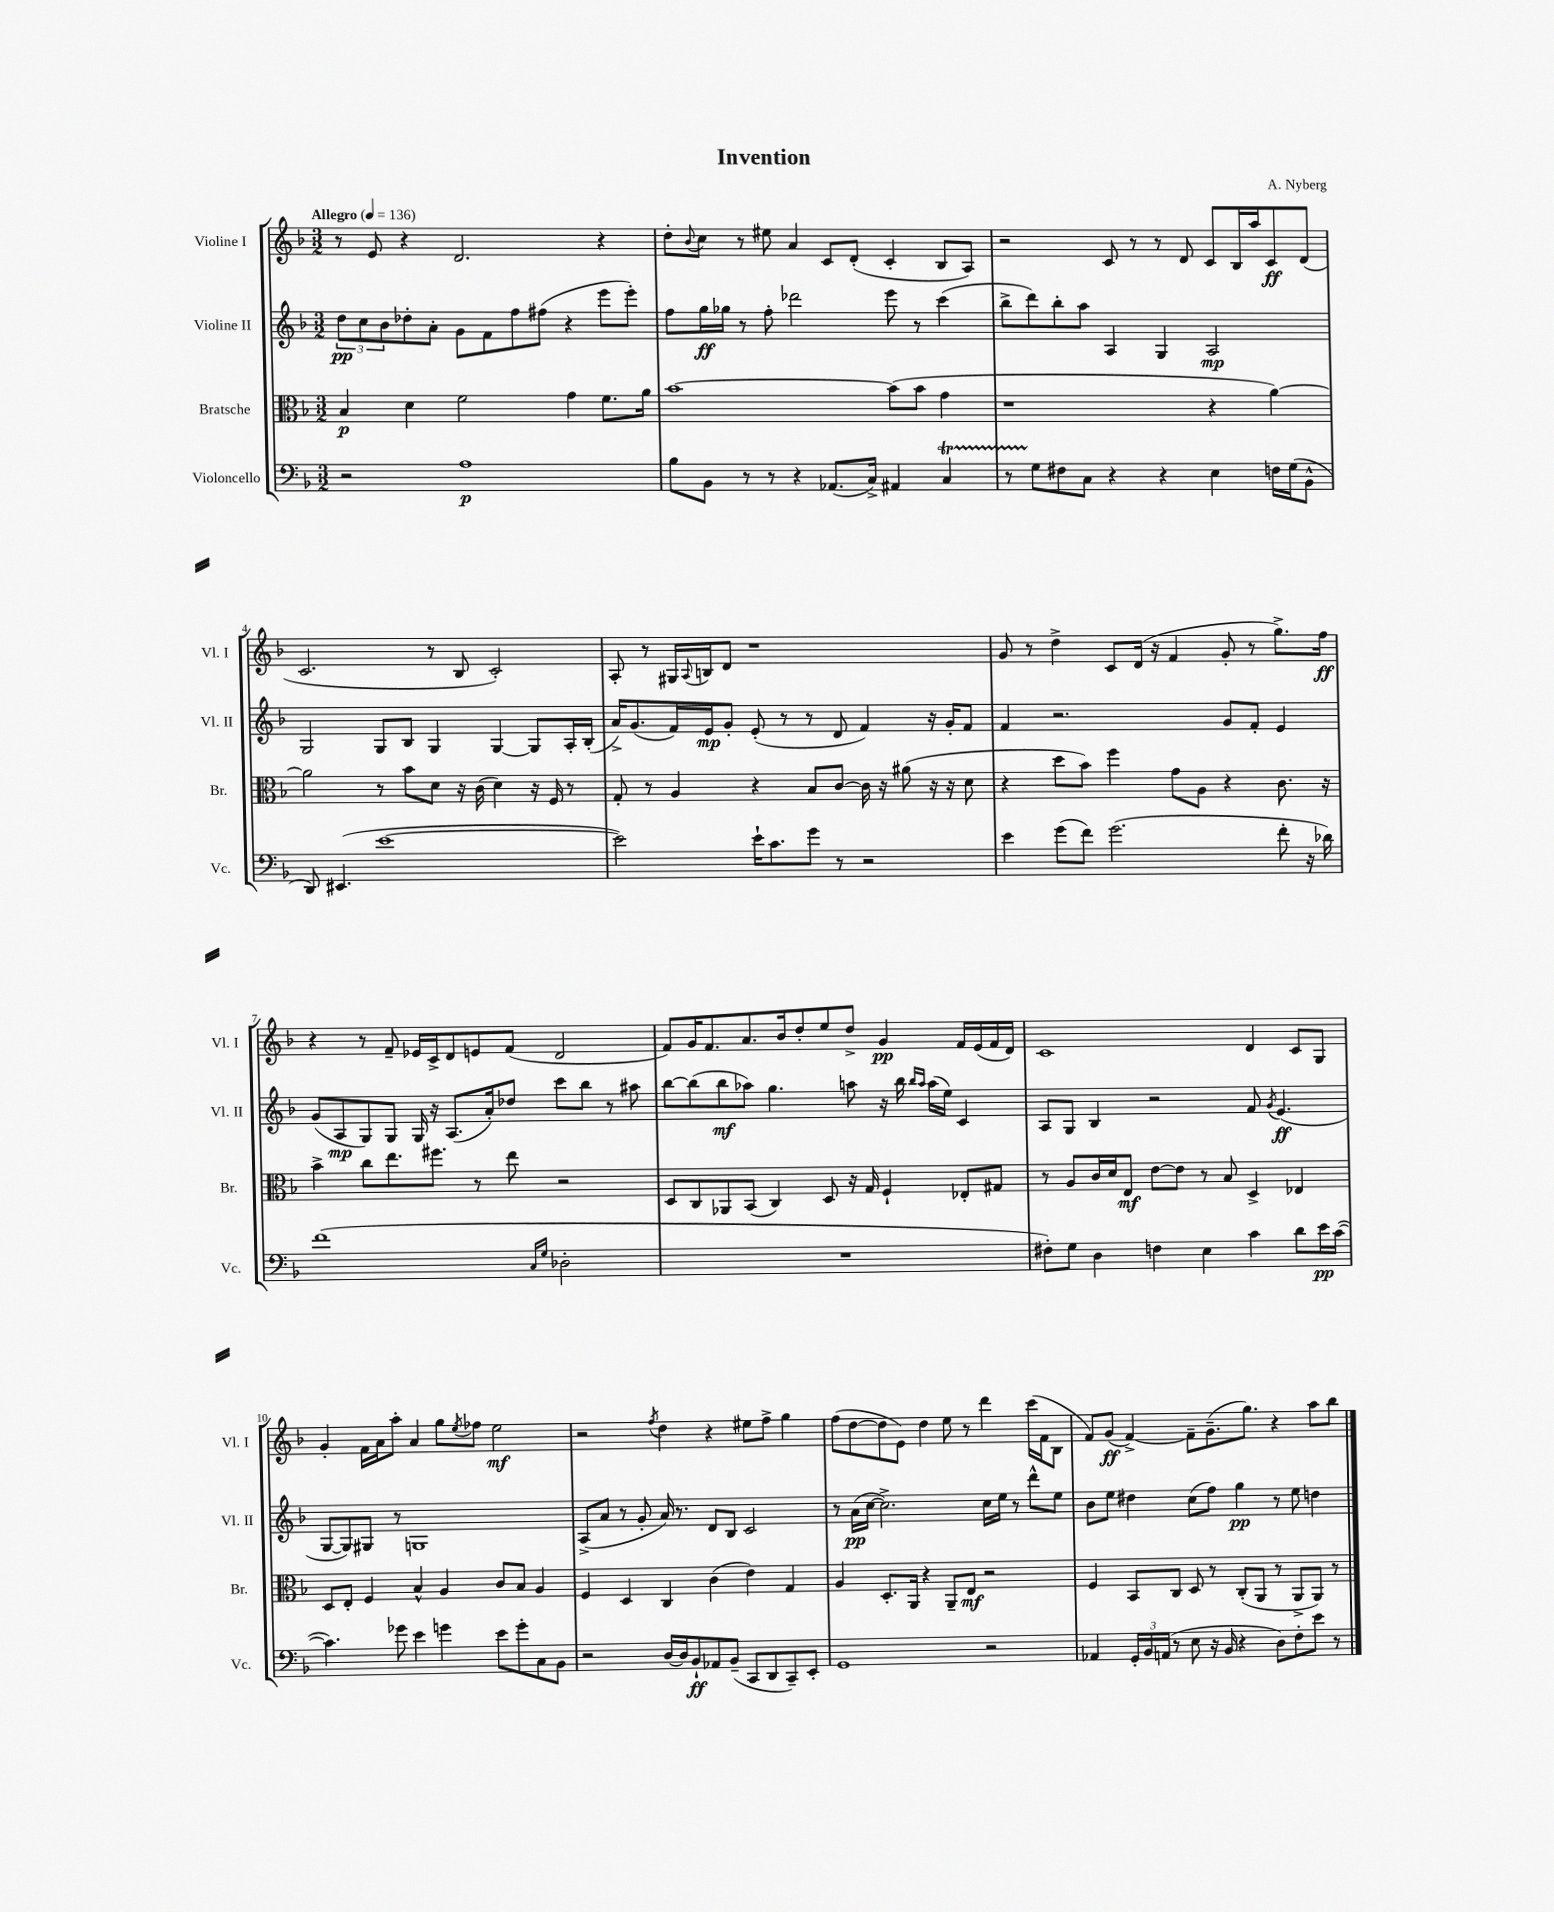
\header { title = "Invention" composer = "A. Nyberg" }
<<
\new StaffGroup <<
\new Staff = "s0" \with { instrumentName = "Violine I" shortInstrumentName = "Vl. I" } {
    \clef treble \key f \major \numericTimeSignature \time 3/2 \tempo "Allegro" 4 = 136
    r8 e'8 r4 d'2. r4 |
    d''8-. \appoggiatura { bes'8 } c''8 r8 eis''8 a'4 c'8 d'8-.( c'4-. bes8 a8) |
    r2 c'8 r8 r8 d'8 c'8 bes16 a''16 c'8\ff d'8( |
    c'2. r8 bes8 c'2-.) |
    a8-. r8 gis16 \appoggiatura { a8 } b16 d'8 r1 |
    g'8 r8 d''4-> c'8 d'16( r16 f'4 g'8-. r8 g''8.->) f''16\ff |
    r4 r8 f'8-- ees'16 c'16-> d'8 e'8 f'8( d'2 |
    f'8) g'16 f'8. a'8. bes'16 d''8-. e''8 d''8-> g'4\pp f'16 e'16( f'16 d'16) |
    c'1 d'4 c'8 g8 |
    g'4-. f'16 a'16 a''8-. a'4 g''8 \acciaccatura { e''8 } fes''8 e''2\mf |
    r2 \acciaccatura { f''8 } d''4 r4 eis''8 f''8-> g''4 |
    f''8( d''8~ d''8 e'8) d''4 e''8 r8 d'''4 c'''16( f'16 bes8 |
    f'8) g'8\ff( f'4~->) f'8-- g'8.--( g''8.) r4 a''8 bes''8 \bar "|." |
}
\new Staff = "s1" \with { instrumentName = "Violine II" shortInstrumentName = "Vl. II" } {
    \clef treble \key f \major \numericTimeSignature \time 3/2
    \tuplet 3/2 { d''8\pp c''8 bes'8 } des''8-. a'8-. g'8 f'8 f''8 fis''8( r4 e'''8 e'''8-.) |
    f''8 g''16\ff ges''16 r8 f''8-. des'''2 e'''8 r8 c'''4( |
    bes''8-> d'''8) bes''8-. a''8 a4 g4 a2\mp |
    g2 g8 bes8 g4 g4~ g8 a16-. bes16-.( |
    a'16->) g'8.( f'16) e'16\mp g'8-. e'8-.( r8 r8 d'8 f'4) r16 g'16-. f'8 |
    f'4 r2. g'8 f'8-. e'4 |
    g'8( a8\mp g8) g8 g16 r16 a8.( a'16-.) des''8 c'''8 bes''8 r8 ais''8 |
    bes''8~ bes''8( bes''8\mf aes''8) g''4. a''8 r16 bes''16 \grace { bes''16 a''16 } a''16( e''16) c'4 |
    a8 g8 bes4 r2 f'8 \acciaccatura { g'8 } e'4.\ff( |
    g8~ g8) gis8 r8 g1 |
    a8->( a'8 r8 g'8-. a'16) r8. d'8 bes8 c'2 |
    r8 a'16\pp( c''16~ c''2.->) c''16 e''16 r8 d'''8-^ e''8 |
    bes'8 e''8 dis''4 c''8( f''8) g''4\pp r8 e''8 d''4 \bar "|." |
}
\new Staff = "s2" \with { instrumentName = "Bratsche" shortInstrumentName = "Br." } {
    \clef alto \key f \major \numericTimeSignature \time 3/2
    bes4\p d'4 f'2 g'4 f'8. a'16 |
    bes'1~ bes'8( bes'8 g'4 |
    r1 r4 a'4~) |
    a'2 r8 bes'8 d'8 r16 c'16( d'4) r16 f16 r8 |
    g8-. r8 a4 r4 bes8 c'8~ c'16 r16 ais'8( r16 r16 d'8 |
    r4 d''8 bes'8) f''4 g'8 a8 r4 c'8. r16 |
    bes'4-> c''8 e''8. fis''8. r8 e''8 r2 |
    d8 c8 aes,8 bes,8( c4) d8 r16 g16 f4-! ees8-. gis8 |
    r8 a8 c'16 d'16 e8\mf e'8~ e'8 r8 bes8 d4-> ees4 |
    d8 e8-. f4 bes4-^ a4 c'8 bes8 a4 |
    f4 d4 c4 c'4( e'4) g4 |
    a4 d8.-. a,16 r4 a,8-- e8\mf r2 |
    f4 bes,8 c8 d8 r8 c8-.( a,8 r8 a,8-> a,8) r8 \bar "|." |
}
\new Staff = "s3" \with { instrumentName = "Violoncello" shortInstrumentName = "Vc." } {
    \clef bass \key f \major \numericTimeSignature \time 3/2
    r2 a1\p |
    bes8 bes,8 r8 r8 r4 aes,8.( c16->) ais,4 c4\startTrillSpan |
    r8 g8\stopTrillSpan fis8 c8 r4 r4 e4 f16 g16( bes,8-^ |
    d,8) eis,4.( e'1~ |
    e'2) e'16-! c'8. g'8 r8 r2 |
    e'4 g'8( f'8) g'2.( f'8-. r16 des'16) |
    f'1( \grace { c16 g16 } des2-. |
    R1. |
    fis8-.) g8 d4 f4 e4 c'4 d'8 e'16\pp c'16~( |
    c'4.) ges'8 e'4 g'4 e'8 g'8-. c8 bes,8 |
    r2 d16~ d16 bes,8-!\ff aes,8 bes,8--( c,8 d,8 c,8--) e,8-. |
    g,1 r2 |
    aes,4 \tuplet 3/2 { g,16-. bes,16 a,16( } r8 e8 r16 bes,16 r4 d8) f8-. e'8 r8 \bar "|." |
}
>>
>>
